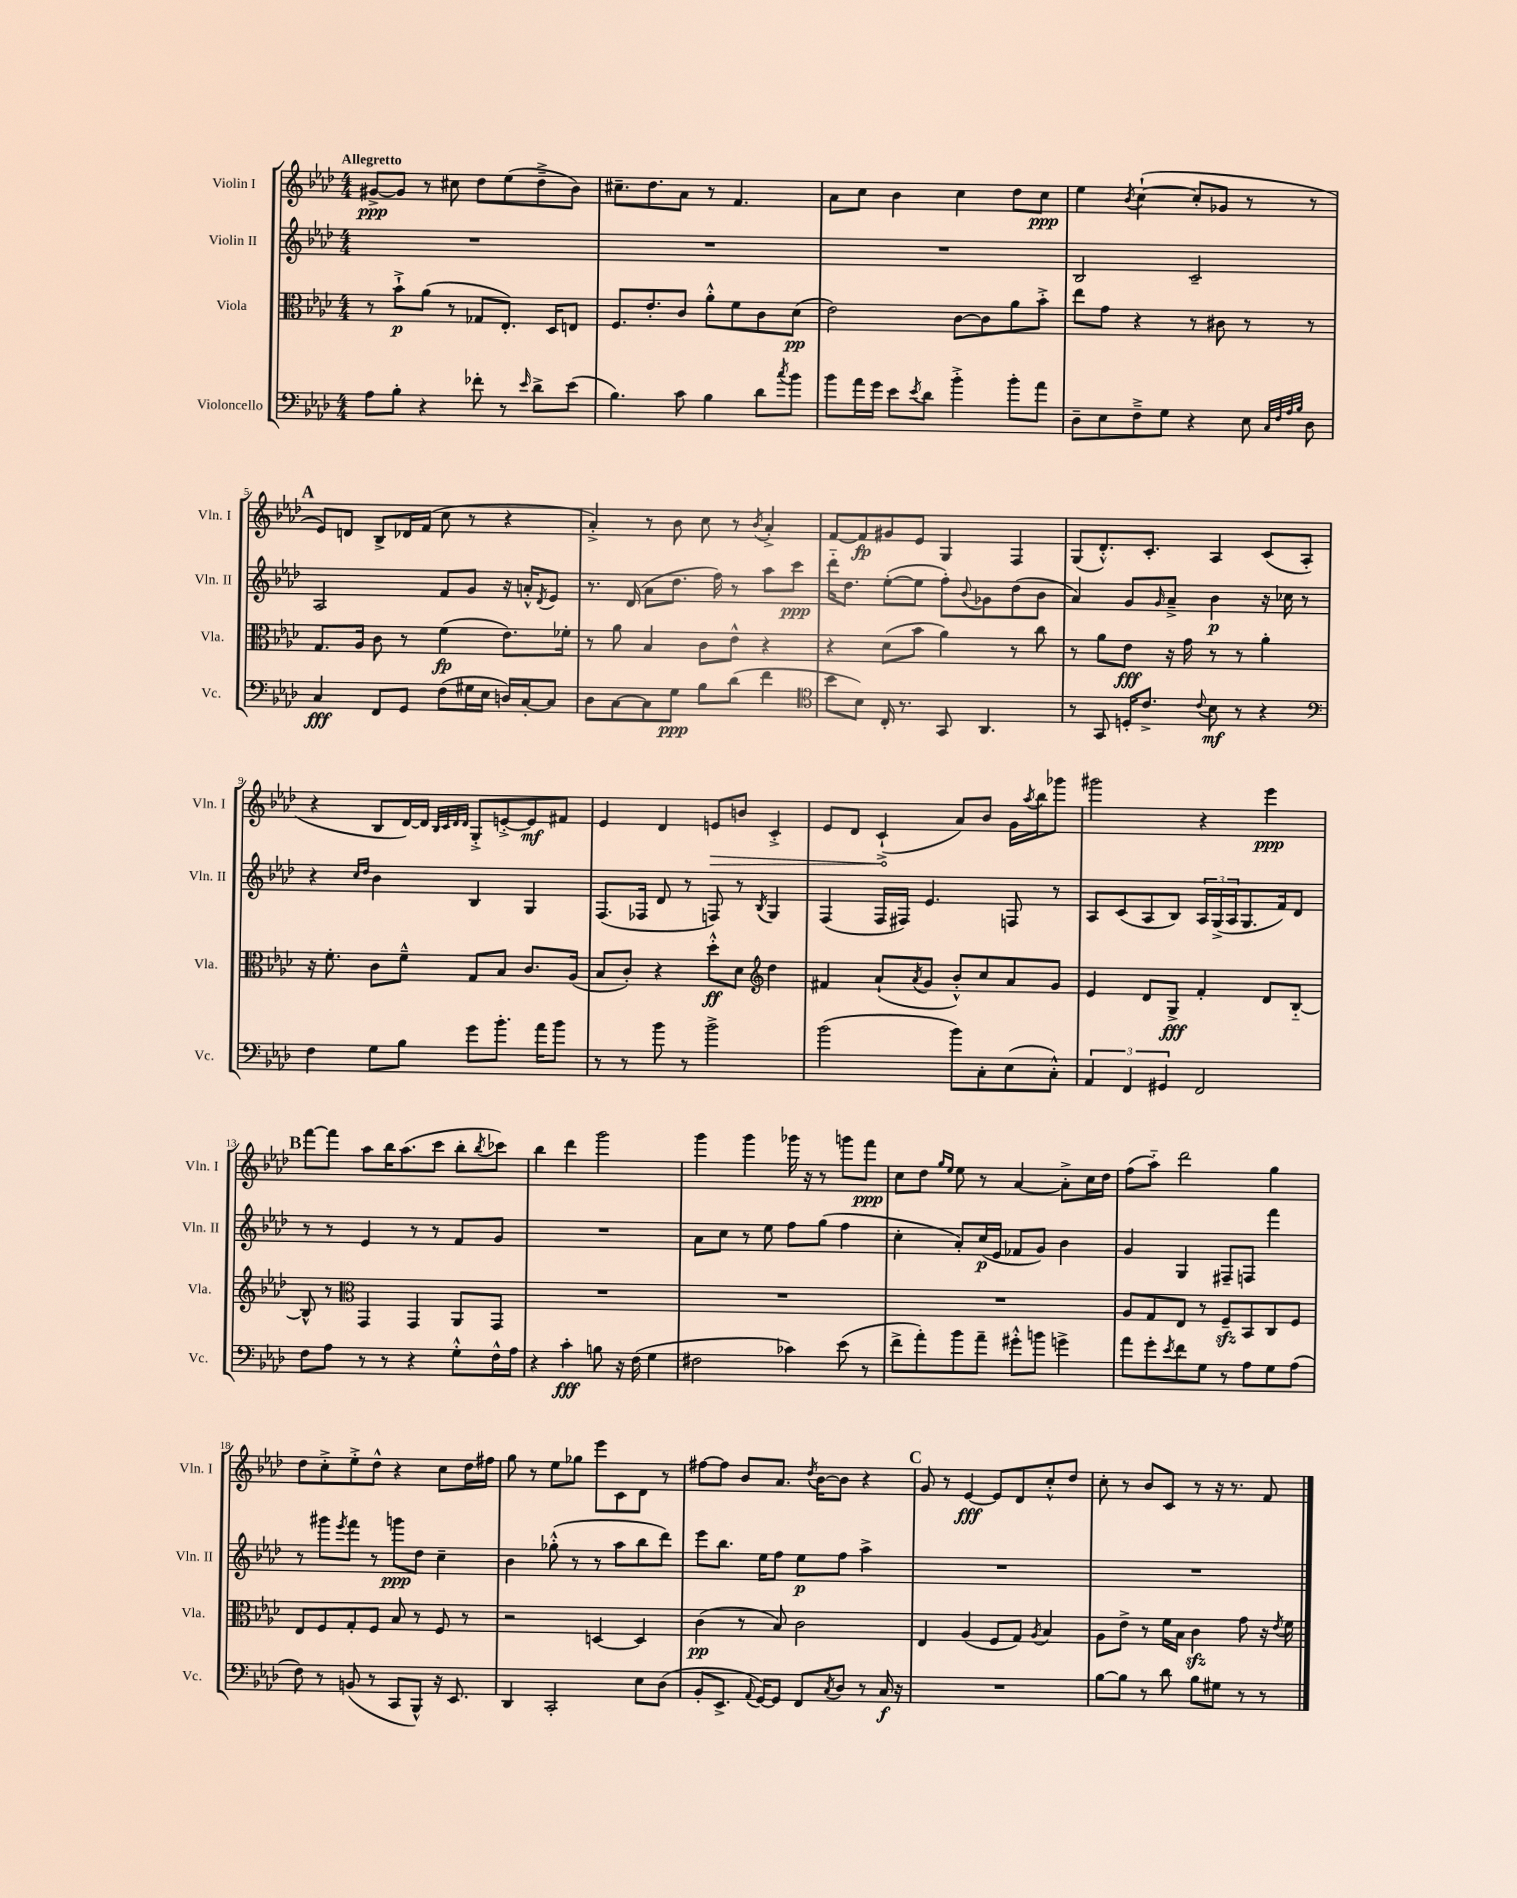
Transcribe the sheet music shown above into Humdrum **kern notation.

**kern	**dynam	**kern	**dynam	**kern	**dynam	**kern	**dynam
*part4	*part4	*part3	*part3	*part2	*part2	*part1	*part1
*staff4	*staff4	*staff3	*staff3	*staff2	*staff2	*staff1	*staff1
*I"Violoncello	*	*I"Viola	*	*I"Violin II	*	*I"Violin I	*
*I'Vc.	*	*I'Vla.	*	*I'Vln. II	*	*I'Vln. I	*
*clefF4	*	*clefC3	*	*clefG2	*	*clefG2	*
*k[b-e-a-d-]	*	*k[b-e-a-d-]	*	*k[b-e-a-d-]	*	*k[b-e-a-d-]	*
*M4/4	*	*M4/4	*	*M4/4	*	*M4/4	*
=1	=1	=1	=1	=1	=1	=1	=1
!	!	!	!	!	!	!LO:TX:a:B:t=Allegretto	!
8A-\L	.	8r	.	1r	.	[8g#X^/L	ppp
8B-'\J	.	8b-`^\L	p	.	.	8g#/J]	.
4r	.	(8a-\J	.	.	.	8r	.
.	.	8r	.	.	.	8cc#X\	.
8f-X'\	.	8G-X/L	.	.	.	8dd-\L	.
8r	.	8.E-'/J)	.	.	.	(8ee-\	.
16qqe-/	.	.	.	.	.	.	.
8d-^\L	.	.	.	.	.	8dd-~^\	.
.	.	16D-/KL	.	.	.	.	.
(8e-\J	.	8En/J	.	.	.	8b-\J)	.
=2	=2	=2	=2	=2	=2	=2	=2
4.B-\)	.	8.F/L	.	1r	.	8.cc#X~\L	.
.	.	8.e-'/	.	.	.	8.dd-\	.
8c\	.	8c/J	.	.	.	8a-\J	.
4B-\	.	8a-'^^\L	.	.	.	8r	.
.	.	8f\	.	.	.	4.f/	.
8d-\L	.	8c\	.	.	.	.	.
8qcc/	.	.	.	.	.	.	.
8b-\J	.	(8d-\J	pp	.	.	.	.
=3	=3	=3	=3	=3	=3	=3	=3
8b-\L	.	2e-\)	.	1r	.	8a-\L	.
16a-\L	.	.	.	.	.	8cc\J	.
16g\JJ	.	.	.	.	.	.	.
8e-\L	.	.	.	.	.	4b-\	.
8qe-/	.	.	.	.	.	.	.
8d-\J	.	.	.	.	.	.	.
4b-'^\	.	[8c\L	.	.	.	4cc\	.
.	.	8c\]	.	.	.	.	.
8b-'\L	.	8a-\	.	.	.	8dd-\L	.
8a-\J	.	8b-'^\J	.	.	.	8cc\J	ppp
=4	=4	=4	=4	=4	=4	=4	=4
8D-~\L	.	8ee-\L	.	2B-/	.	4ee-\	.
8E-\	.	8g\J	.	.	.	.	.
.	.	.	.	.	.	8qb-/	.
8F~^\	.	4r	.	.	.	([4cc`\	.
8G\J	.	.	.	.	.	.	.
4r	.	8r	.	2c~/	.	8cc'/L]	.
.	.	8c#X\	.	.	.	8g-X/J	.
8E-\	.	8r	.	.	.	8r	.
32qqC/LLL	.	.	.	.	.	.	.
32qqF/	.	.	.	.	.	.	.
32qqA-/	.	.	.	.	.	.	.
32qqB-/JJJ	.	.	.	.	.	.	.
8D-\	.	8r	.	.	.	8r	.
!!LO:LB:g=z
!!LO:REH:place=s1:t=A
=5	=5	=5	=5	=5	=5	=5	=5
4C/	fff	8.G/L	.	2A-/	.	8e-/L)	.
.	.	.	.	.	.	8dn/J	.
.	.	16A-/Jk	.	.	.	.	.
8FF/L	.	8c\	.	.	.	8B-^/L	.
8GG/J	.	8r	.	.	.	16d-X/L	.
.	.	.	.	.	.	(16f/JJ	.
(8F\L	.	(4f\	fp	8f/L	.	8cc\	.
16G#X\L	.	.	.	8g/J	.	8r	.
16E-\JJ	.	.	.	.	.	.	.
16Dn/LL)	.	8.e-\L)	.	16r	.	4r	.
[16C'/J	.	.	.	16an'^^/KL	.	.	.
.	.	.	.	8qd-/	.	.	.
8C/J]	.	.	.	8e-/J	.	.	.
.	.	16f-X'\Jk	.	.	.	.	.
=6	=6	=6	=6	=6	=6	=6	=6
8D-\L	.	8r	.	8.r	.	4a-'^/)	.
[8C\	.	8a-\	.	.	.	.	.
.	.	.	.	(16d-/	.	.	.
8C\]	.	4B-/	.	8a-\L	.	8r	.
8G\J	ppp	.	.	8.dd-\J	.	8b-\	.
8B-\L	.	8c\L	.	.	.	8cc\	.
.	.	.	.	16ff\)	.	.	.
(8d-\J	.	8e-^^\J	.	8r	.	8r	.
.	.	.	.	.	.	8qb-/	.
4f\	.	4r	.	8aa-\L	.	4a-'^/	.
.	.	.	.	8ccc\J	ppp	.	.
=7	=7	=7	=7	=7	=7	=7	=7
*clefC4	*	*	*	*	*	*	*
8b-\L	.	4r	.	16ddd-\KL	.	[8f/L	.
.	.	.	.	8.dd-\J	.	.	.
8B-\J)	.	.	.	.	.	8f/]	fp
16C'/	.	(8d-\L	.	([8ee-'\L	.	8g#X/	.
8.r	.	.	.	.	.	.	.
.	.	8b-\J	.	8ee-\J]	.	8e-/J	.
8GG/	.	4a-\)	.	8ff'\L)	.	4G/	.
.	.	.	.	8qqb-/	.	.	.
4.AA-/	.	.	.	8g-X\	.	.	.
.	.	8r	.	(8dd-\	.	4F/	.
.	.	8cc\	.	8b-\J	.	.	.
=8	=8	=8	=8	=8	=8	=8	=8
8r	.	8r	.	4a-/)	.	(8G/L	.
8GG/	.	8a-\L	.	.	.	8.d-'^^/)	.
16Dn'/KL	.	8e-\J	fff	8g/L	.	.	.
8.c^/J	.	.	.	.	.	8.c'/J	.
.	.	.	.	16qqg/	.	.	.
.	.	16r	.	8a-~^/J	.	.	.
.	.	16g\	.	.	.	.	.
8qqc/	.	.	.	.	.	.	.
8B-\	mf	8r	.	4b-\	p	4A-/	.
8r	.	8r	.	.	.	.	.
4r	.	4a-'\	.	16r	.	(8c/L	.
.	.	.	.	16cc-X\	.	.	.
.	.	.	.	8r	.	8A-'/J	.
!!LO:LB:g=z
=9	=9	=9	=9	=9	=9	=9	=9
*clefF4	*	*	*	*	*	*	*
4F\	.	16r	.	4r	.	4r	.
.	.	8.f'\	.	.	.	.	.
.	.	.	.	16qqcc/LL	.	.	.
.	.	.	.	16qqdd-/JJ	.	.	.
8G\L	.	8c\L	.	4b-\	.	8B-/L	.
8B-\J	.	8f~^^\J	.	.	.	[16d-/L)	.
.	.	.	.	.	.	16d-/JJ]	.
.	.	.	.	.	.	32qqB-/LLL	.
.	.	.	.	.	.	32qqc/	.
.	.	.	.	.	.	32qqd-/	.
.	.	.	.	.	.	32qqd-/JJJ	.
8g\L	.	8G/L	.	4B-/	.	8G'^/L	.
8.b-'\J	.	8B-/J	.	.	.	[8en'^/	.
.	.	8.c/L	.	4G/	.	8e/]	mf
16a-\KL	.	.	.	.	.	.	.
8b-\J	.	.	.	.	.	8f#X/J	.
.	.	(16A-/Jk	.	.	.	.	.
=10	=10	=10	=10	=10	=10	=10	=10
8r	.	8B-/L	.	(8.F/L	.	4e-/	.
8r	.	8c'/J)	.	.	.	.	.
.	.	.	.	16F-X/Jk	.	.	.
8b-\	.	4r	.	8d-/	.	4d-/	.
8r	.	.	.	8r	.	.	.
!	!	!	!	!	!	!	!LO:HP:b
2b-^\	.	8dd-'^^\L	ff	8Fn/)	.	8en/L	>
.	.	8d-\J	.	8r	.	8bn/J	.
*	*	*clefG2	*	*	*	*	*
.	.	.	.	8qB-/	.	.	.
.	.	4dd-\	.	4G/	.	4c'^/	.
=11	=11	=11	=11	=11	=11	=11	=11
(2b-\	.	4f#X/	.	(4F/	.	8e-/L	.
.	.	.	.	.	.	8d-/J	.
.	.	(8a-`/L	.	16F/LL	.	(4c`^/	.
.	.	.	.	16F#X/JJ)	.	.	.
.	.	8qa-/	.	.	.	.	.
.	.	8g/J	.	4.e-/	.	.	.
8b-\L)	.	8b-'^^/L)	.	.	.	8a-/L)	]
8C'\	.	8cc/	.	.	.	8b-/J	.
(8E-\	.	8a-/	.	8Fn/	.	16g\LL	.
.	.	.	.	.	.	8qaa-/	.
.	.	.	.	.	.	16bb-\J	.
8C'^^\J)	.	8g/J	.	8r	.	8ggg-X\J	.
=12	=12	=12	=12	=12	=12	=12	=12
6AA-/	.	4e-/	.	8A-/L	.	2ggg#X\	.
.	.	.	.	(8c/	.	.	.
6FF/	.	.	.	.	.	.	.
.	.	8d-/L	.	8A-/	.	.	.
6GG#X/	.	.	.	.	.	.	.
.	.	8G^/J	fff	8B-/J)	.	.	.
2FF/	.	4f'/	.	24A-/LL	.	4r	.
.	.	.	.	(24G^/	.	.	.
.	.	.	.	24A-/J	.	.	.
.	.	.	.	8.G/	.	.	.
.	.	8d-/L	.	.	.	4eee-\	ppp
.	.	.	.	16f/k)	.	.	.
.	.	[8B-/J	.	8d-/J	.	.	.
!!LO:LB:g=z
!!LO:REH:place=s1:t=B
=13	=13	=13	=13	=13	=13	=13	=13
8F\L	.	8B-^^/]	.	8r	.	[8fff\L	.
8A-\J	.	8r	.	8r	.	8fff\J]	.
*	*	*clefC3	*	*	*	*	*
8r	.	4GG/	.	4e-/	.	8aa-\L	.
8r	.	.	.	.	.	16bb-\K	.
.	.	.	.	.	.	(8.aa-\	.
4r	.	4GG/	.	8r	.	.	.
.	.	.	.	8r	.	8ccc\J	.
8G'^^\L	.	8AA-/L	.	8f/L	.	8bb-'\L	.
.	.	.	.	.	.	8qbb-/	.
16F^^\L	.	8GG/J	.	8g/J	.	8ccc-X\J)	.
16A-\JJ	.	.	.	.	.	.	.
=14	=14	=14	=14	=14	=14	=14	=14
4r	.	1r	.	1r	.	4bb-\	.
4c'\	fff	.	.	.	.	4ddd-\	.
8Bn\	.	.	.	.	.	2ggg\	.
16r	.	.	.	.	.	.	.
(16F\	.	.	.	.	.	.	.
4G\	.	.	.	.	.	.	.
=15	=15	=15	=15	=15	=15	=15	=15
2F#X\	.	1r	.	8a-\L	.	4ggg\	.
.	.	.	.	8cc\J	.	.	.
.	.	.	.	8r	.	4ggg\	.
.	.	.	.	8ee-\	.	.	.
4c-X\)	.	.	.	8ff\L	.	16ggg-X\	.
.	.	.	.	.	.	16r	.
.	.	.	.	(8gg\J	.	8r	.
(8e-\	.	.	.	4ff\	.	8gggn\L	.
8r	.	.	.	.	.	8fff\J	ppp
=16	=16	=16	=16	=16	=16	=16	=16
8f^\L	.	1r	.	4cc'\	.	8cc\L	.
8a-'\)	.	.	.	.	.	8dd-\J	.
.	.	.	.	.	.	16qqgg/LL	.
.	.	.	.	.	.	16qqee-/JJ	.
8b-\	.	.	.	8a-'/L)	.	8ee-\	.
8a-~\J	.	.	.	(16cc/L	p	8r	.
.	.	.	.	16e-/JJ	.	.	.
8g#X'^^\L	.	.	.	8f-X/L	.	[4a-/	.
8bn\J	.	.	.	8g/J)	.	.	.
4gn^\	.	.	.	4b-\	.	8a-'^\L]	.
.	.	.	.	.	.	16cc\L	.
.	.	.	.	.	.	16dd-\JJ	.
=17	=17	=17	=17	=17	=17	=17	=17
8a-\L	.	8A-/L	.	4g/	.	(8ff\L	.
8g'\	.	8G/	.	.	.	8aa-\J)	.
8qe-/	.	.	.	.	.	.	.
8f\	.	8E-/J	.	4G/	.	2ddd-\	.
8G\J	.	8r	.	.	.	.	.
8r	.	8Fzz~/L	.	8F#X~/L	.	.	.
8A-\L	.	8BB-/	.	8Fn/J	.	.	.
8G\	.	8C/	.	4fff\	.	4gg\	.
(8A-\J	.	8F/J	.	.	.	.	.
!!LO:LB:g=z
=18	=18	=18	=18	=18	=18	=18	=18
8F\)	.	8E-/L	.	8r	.	8dd-\L	.
8r	.	8F/	.	8ggg#X\L	.	8cc'^\	.
.	.	.	.	8qeee-/	.	.	.
(8BBn/	.	8G'/	.	8fff\J	.	8ee-'^\	.
8r	.	8F/J	.	8r	.	8dd-^^\J	.
8CC/L	.	8B-/	.	8gggn\L	ppp	4r	.
8BBB-^^/J)	.	8r	.	8dd-\J	.	.	.
16r	.	8F/	.	4cc~\	.	8cc\L	.
8.EE-/	.	.	.	.	.	.	.
.	.	8r	.	.	.	16dd-\L	.
.	.	.	.	.	.	16ff#X\JJ	.
=19	=19	=19	=19	=19	=19	=19	=19
4DD-/	.	2r	.	4b-\	.	8gg\	.
.	.	.	.	.	.	8r	.
2CC'/	.	.	.	(8gg-X'^^\	.	8ee-\L	.
.	.	.	.	8r	.	8gg-X\J	.
.	.	[4Dn/	.	8r	.	8eee-\L	.
.	.	.	.	8aa-\L	.	8c\	.
8E-\L	.	4D/]	.	8bb-\	.	8d-\J	.
(8D-\J	.	.	.	8ddd-\J)	.	8r	.
=20	=20	=20	=20	=20	=20	=20	=20
8BB-'/L	.	(4c\	pp	8eee-\L	.	[8ff#X\L	.
8.EE-^/J	.	.	.	8.bb-\J	.	8ff#\J]	.
.	.	8r	.	.	.	8b-/L	.
8qqAA-/	.	.	.	.	.	.	.
[16GG/KL)	.	.	.	16ee-\KL	.	.	.
8GG/J]	.	8B-/)	.	8ff\J	.	8.a-/J	.
8FF/L	.	2c\	.	8ee-\L	p	.	.
.	.	.	.	.	.	8qdd-/	.
.	.	.	.	.	.	[16b-\KL	.
8qC/	.	.	.	.	.	.	.
8D-/J	.	.	.	8ff\J	.	8b-\J]	.
8r	.	.	.	4aa-^\	.	4r	.
16C/	f	.	.	.	.	.	.
16r	.	.	.	.	.	.	.
!!LO:REH:place=s1:t=C
=21	=21	=21	=21	=21	=21	=21	=21
1r	.	4E-/	.	1r	.	8g/	.
.	.	.	.	.	.	8r	.
.	.	(4A-/	.	.	.	[4e-/	fff
.	.	8F/L	.	.	.	8e-/L]	.
.	.	8G/J)	.	.	.	8d-/	.
.	.	8qA-/	.	.	.	.	.
.	.	4B-/	.	.	.	8cc'^^/	.
.	.	.	.	.	.	8dd-/J	.
=22	=22	=22	=22	=22	=22	=22	=22
[8B-\L	.	8A-\L	.	1r	.	8cc'\	.
8B-\J]	.	8e-^\J	.	.	.	8r	.
8r	.	8r	.	.	.	8b-/L	.
8d-\	.	16f\LL	.	.	.	8c/J	.
.	.	16B-\JJ	.	.	.	.	.
8B-\L	.	4czz\	.	.	.	8r	.
8G#X\J	.	.	.	.	.	16r	.
.	.	.	.	.	.	8.r	.
8r	.	8g\	.	.	.	.	.
8r	.	16r	.	.	.	8f/	.
.	.	8qe-/	.	.	.	.	.
.	.	16f\	.	.	.	.	.
==	==	==	==	==	==	==	==
*-	*-	*-	*-	*-	*-	*-	*-
